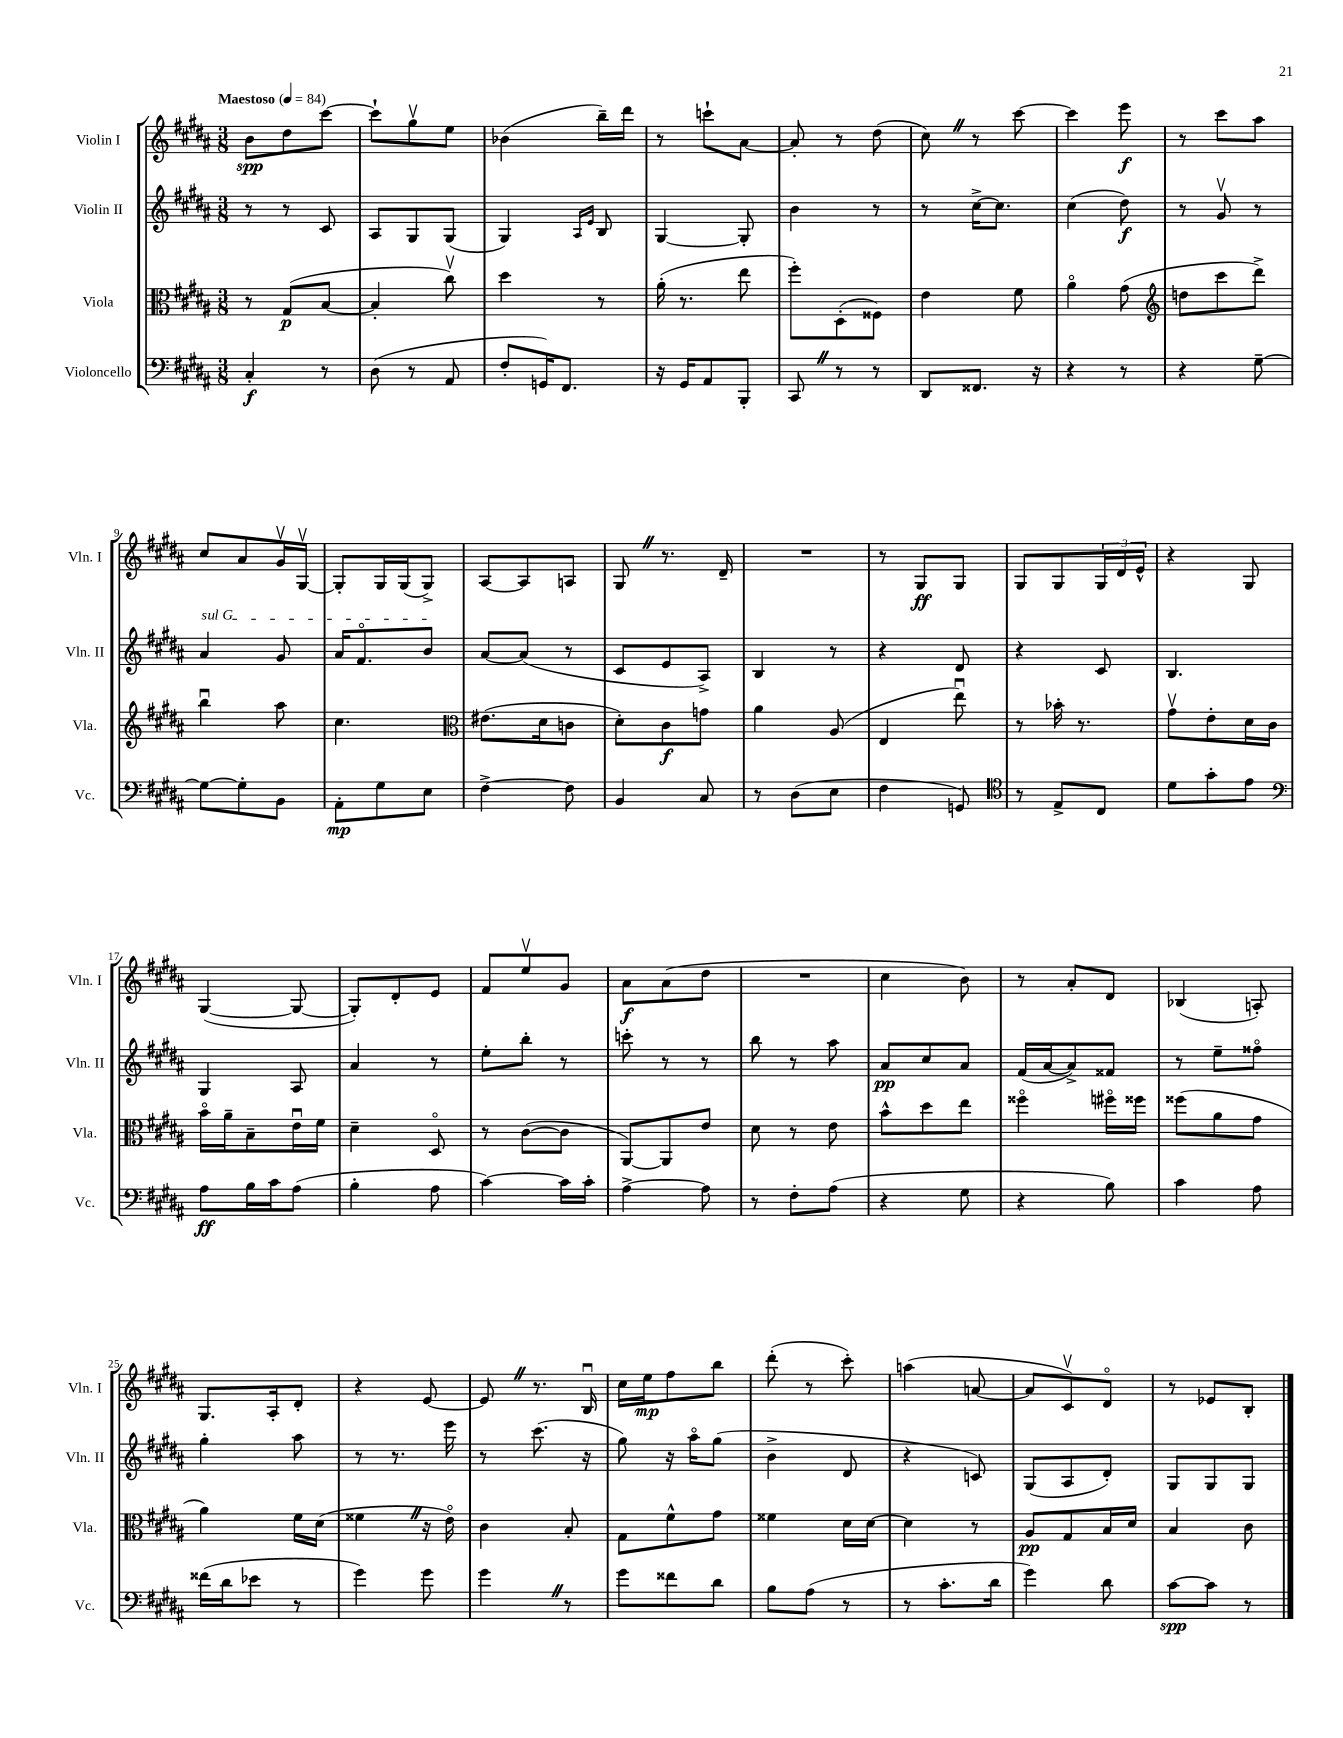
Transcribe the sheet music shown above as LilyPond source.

<<
\new StaffGroup <<
\new Staff = "s0" \with { instrumentName = "Violin I" shortInstrumentName = "Vln. I" } {
    \clef treble \key b \major \numericTimeSignature \time 3/8 \tempo "Maestoso" 4 = 84
    b'8\spp dis''8 cis'''8~ |
    cis'''8-! gis''8\upbow e''8 |
    bes'4( b''16--) dis'''16 |
    r8 c'''8-! ais'8~ |
    ais'8-. r8 dis''8( |
    cis''8) \once \override BreathingSign.text = \markup { \musicglyph "scripts.caesura.straight" } \breathe r8 cis'''8~ |
    cis'''4 e'''8\f |
    r8 cis'''8 ais''8 |
    cis''8 ais'8 gis'16\upbow gis16~\upbow |
    gis8-. gis16 gis16( gis8->) |
    ais8~ ais8 a8 |
    gis8 \once \override BreathingSign.text = \markup { \musicglyph "scripts.caesura.straight" } \breathe r8. dis'16-- |
    R4. |
    r8 gis8\ff gis8 |
    gis8 gis8 \tuplet 3/2 { gis16 dis'16 e'16-^ } |
    r4 gis8 |
    gis4~( gis8~ |
    gis8-.) dis'8-. e'8 |
    fis'8 e''8\upbow gis'8 |
    ais'8\f ais'8( dis''8 |
    R4. |
    cis''4 b'8) |
    r8 ais'8-. dis'8 |
    bes4( a8-.) |
    gis8. ais16-. dis'8-. |
    r4 e'8~ |
    e'8 \once \override BreathingSign.text = \markup { \musicglyph "scripts.caesura.straight" } \breathe r8. b16\downbow |
    cis''16 e''16\mp fis''8 b''8 |
    dis'''8-.( r8 cis'''8-.) |
    a''4( a'8~ |
    a'8 cis'8\upbow) dis'8\flageolet |
    r8 ees'8 b8-. \bar "|." |
}
\new Staff = "s1" \with { instrumentName = "Violin II" shortInstrumentName = "Vln. II" } {
    \clef treble \key b \major \numericTimeSignature \time 3/8
    r8 r8 cis'8 |
    ais8 gis8 gis8( |
    gis4) \grace { ais16 e'16 } b8 |
    gis4~ gis8-. |
    b'4 r8 |
    r8 cis''16~-> cis''8. |
    cis''4( dis''8\f) |
    r8 gis'8\upbow r8 |
    \once \override TextSpanner.bound-details.left.text = \markup { \italic "sul G" } ais'4\startTextSpan gis'8 |
    ais'16 fis'8.\flageolet b'8\stopTextSpan |
    ais'8~ ais'8( r8 |
    cis'8 e'8 ais8->) |
    b4 r8 |
    r4 dis'8 |
    r4 cis'8 |
    b4. |
    gis4 ais8 |
    ais'4 r8 |
    e''8-. b''8-. r8 |
    c'''8-. r8 r8 |
    b''8 r8 ais''8 |
    ais'8\pp cis''8 ais'8 |
    fis'16( ais'16~ ais'8->) fisis'8 |
    r8 e''8-- fisis''8\flageolet |
    gis''4-. ais''8 |
    r8 r8. e'''16 |
    r8 cis'''8.( r16 |
    gis''8) r16 ais''16\flageolet gis''8( |
    b'4-> dis'8 |
    r4 c'8) |
    gis8( ais8 dis'8-.) |
    gis8 gis8 gis8 \bar "|." |
}
\new Staff = "s2" \with { instrumentName = "Viola" shortInstrumentName = "Vla." } {
    \clef alto \key b \major \numericTimeSignature \time 3/8
    r8 gis8\p( b8~ |
    b4-. cis''8\upbow) |
    dis''4 r8 |
    ais'16-.( r8. e''8 |
    fis''8-.) dis8-.( fisis8) |
    e'4 fis'8 |
    ais'4\flageolet gis'8( |
    \clef treble d''8 cis'''8 dis'''8->) |
    b''4\downbow ais''8 |
    cis''4. |
    \clef alto eis'8.( dis'16 c'8 |
    dis'8-.) cis'8\f g'8 |
    ais'4 ais8( |
    e4 e''8\downbow) |
    r8 bes'16-. r8. |
    gis'8\upbow e'8-. dis'16 cis'16 |
    b'16\flageolet ais'16-- b8-- e'16\downbow fis'16 |
    dis'4-- dis8\flageolet |
    r8 cis'8~( cis'8 |
    ais,8~) ais,8 e'8 |
    dis'8 r8 e'8 |
    b'8-^ dis''8 e''8 |
    fisis''4\flageolet fis''16\flageolet fisis''16 |
    fisis''8( ais'8 gis'8 |
    ais'4) fis'16 dis'16( |
    fisis'4 \once \override BreathingSign.text = \markup { \musicglyph "scripts.caesura.straight" } \breathe r16 e'16\flageolet) |
    cis'4 b8-. |
    gis8 fis'8-^ gis'8 |
    fisis'4 dis'16 dis'16~ |
    dis'4 r8 |
    ais8\pp gis8 b16 dis'16 |
    b4 cis'8 \bar "|." |
}
\new Staff = "s3" \with { instrumentName = "Violoncello" shortInstrumentName = "Vc." } {
    \clef bass \key b \major \numericTimeSignature \time 3/8
    cis4-.\f r8 |
    dis8( r8 ais,8 |
    fis8-. g,16) fis,8. |
    r16 gis,16 ais,8 b,,8-. |
    cis,8 \once \override BreathingSign.text = \markup { \musicglyph "scripts.caesura.straight" } \breathe r8 r8 |
    dis,8 fisis,8. r16 |
    r4 r8 |
    r4 gis8~-- |
    gis8~ gis8-. b,8 |
    ais,8-.\mp gis8 e8 |
    fis4~-> fis8 |
    b,4 cis8 |
    r8 dis8( e8 |
    fis4 g,8) |
    \clef tenor r8 e8-> cis8 |
    dis'8 gis'8-. e'8 |
    \clef bass ais8\ff b16 cis'16 ais8( |
    b4-. ais8 |
    cis'4~) cis'16 cis'16-. |
    ais4~-> ais8 |
    r8 fis8-. ais8( |
    r4 gis8 |
    r4 b8) |
    cis'4 ais8 |
    fisis'16( dis'16 ees'8 r8 |
    gis'4) gis'8 |
    gis'4 \once \override BreathingSign.text = \markup { \musicglyph "scripts.caesura.straight" } \breathe r8 |
    gis'8 fisis'8 dis'8 |
    b8 ais8( r8 |
    r8 cis'8.-. dis'16 |
    gis'4) dis'8 |
    cis'8~\spp cis'8 r8 \bar "|." |
}
>>
>>
